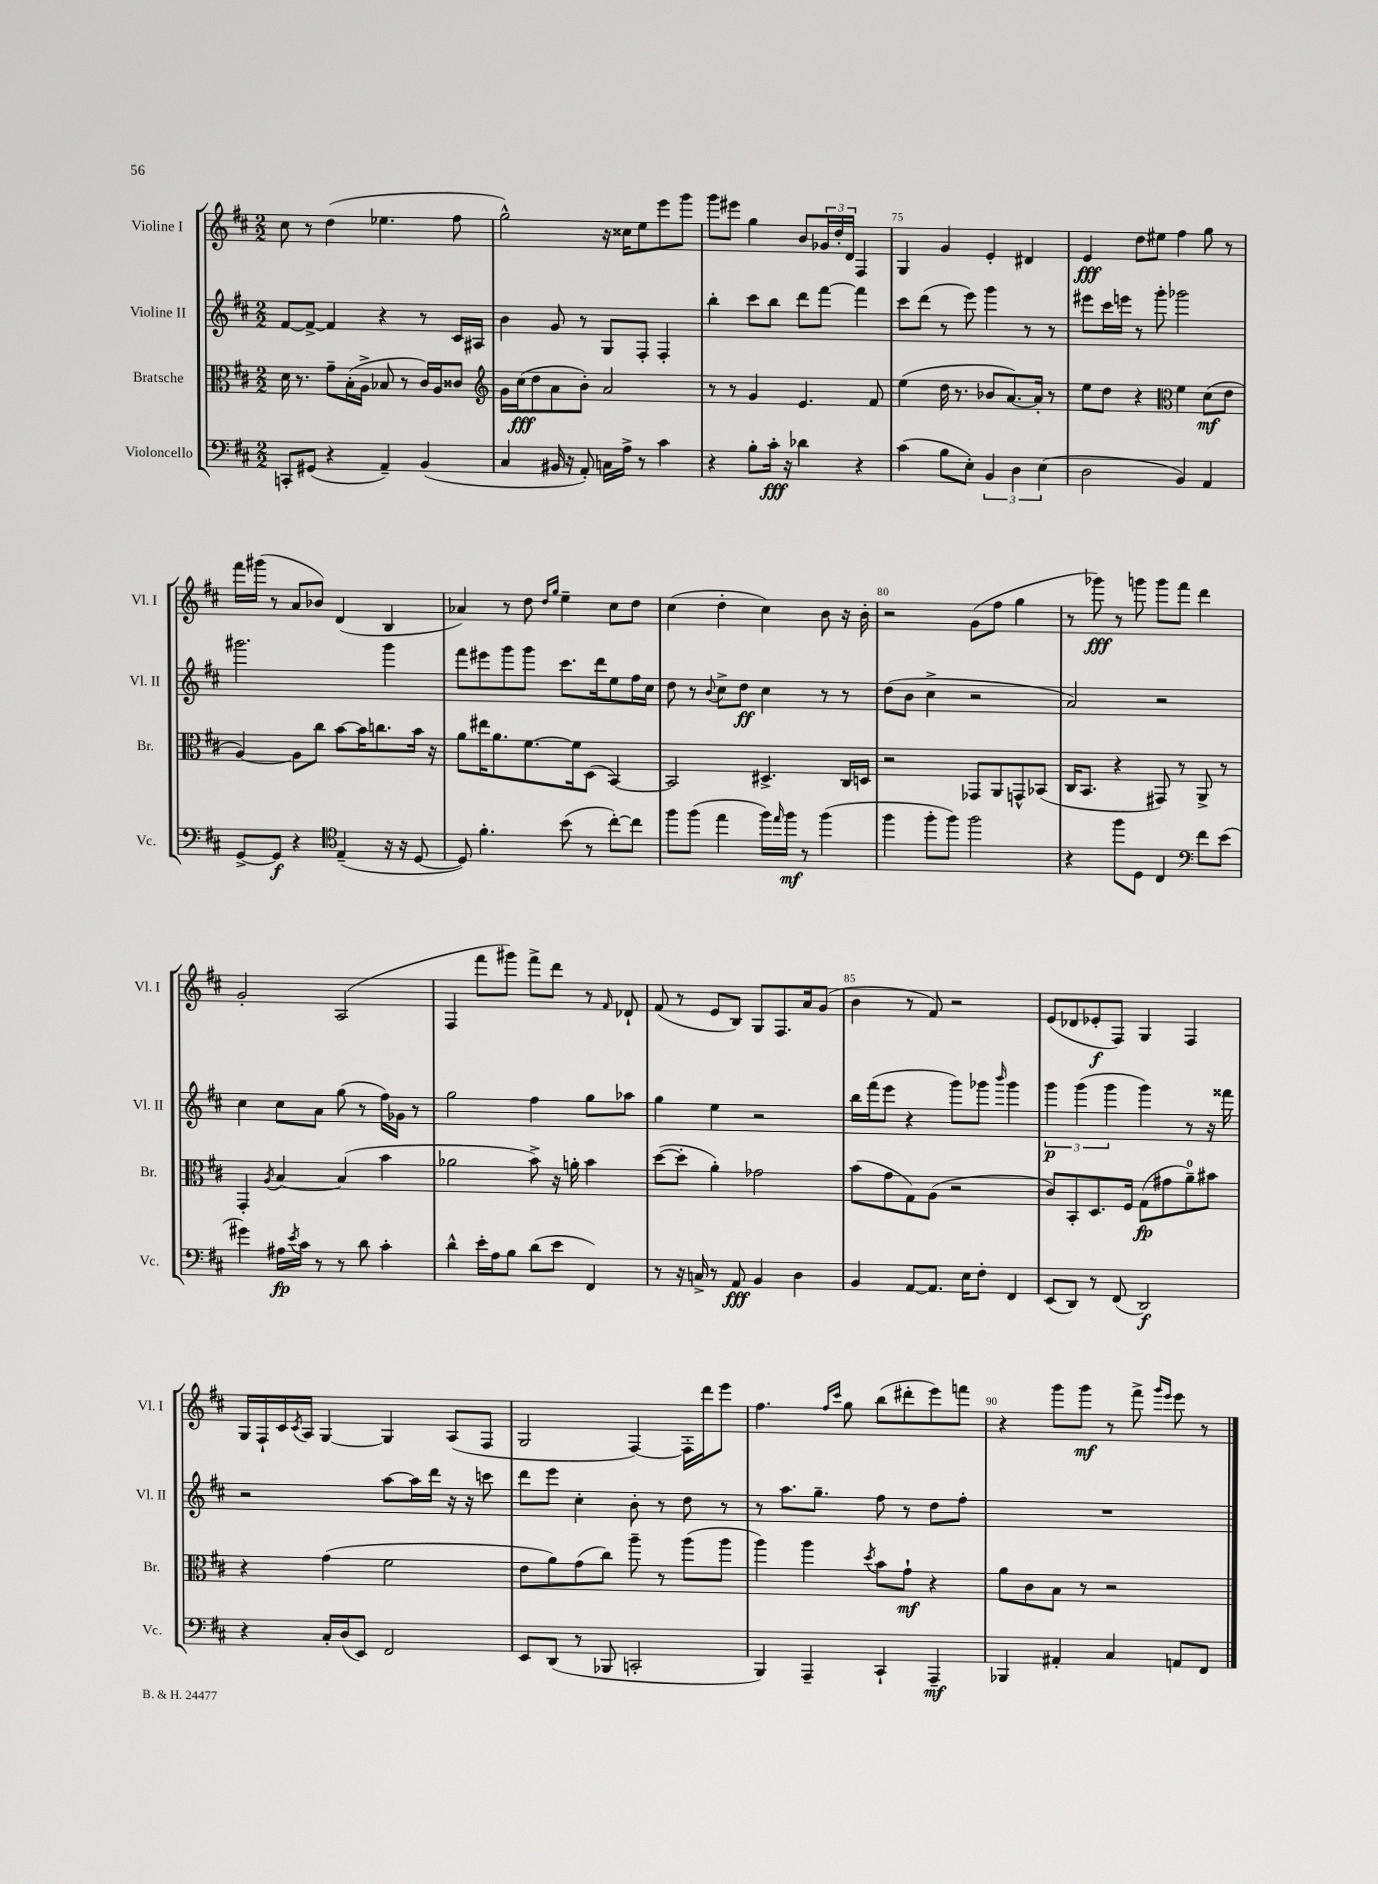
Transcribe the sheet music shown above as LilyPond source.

<<
\new StaffGroup <<
\new Staff = "s0" \with { instrumentName = "Violine I" shortInstrumentName = "Vl. I" } {
    \clef treble \key d \major \numericTimeSignature \time 2/2
    cis''8 r8 d''4( ees''4. fis''8 |
    g''2-^) r16 cisis''16 e''8 e'''8 g'''8 |
    g'''8 eis'''8 g''4 b'8 \tuplet 3/2 { ges'16 d''16-. d'16 } fis4 |
    g4 g'4 e'4-. dis'4 |
    e'4\fff d''8 eis''8 fis''4 g''8 r8 |
    fis'''16 gis'''16( r8 a'8 bes'8) d'4( b4 |
    aes'4) r8 d''8 \grace { d''16 g''16 } e''4-- cis''8 d''8 |
    cis''4( d''4-. cis''4) b'8 r16 b'16-. |
    r2 g'8( fis''8 g''4 |
    r8 ges'''8\fff) r8 g'''8 g'''8 fis'''8 d'''4 |
    g'2-. a2( |
    fis4 fis'''8 gis'''8) fis'''8-> d'''8 r8 \grace { fis'16 } des'8-! |
    fis'8( r8 e'8 b8) g8 fis8. a'16 g'8( |
    b'4 r8 fis'8) r2 |
    e'8( des'8 ees'8-.\f fis8) g4 fis4 |
    g16 fis16-! cis'16 \acciaccatura { cis'8 } a16 g4~ g4 a8( fis8 |
    g2 fis4~) fis16-. d'''16 e'''8 |
    fis''4. \grace { fis''16 cis'''16 } g''8 b''8( dis'''8-. e'''8) f'''8 |
    r4 g'''8 g'''8\mf r8 fis'''8-> \grace { g'''16 e'''16 } e'''8 r8 \bar "|." |
}
\new Staff = "s1" \with { instrumentName = "Violine II" shortInstrumentName = "Vl. II" } {
    \clef treble \key d \major \numericTimeSignature \time 2/2
    fis'8~ fis'8~-> fis'4 r4 r8 cis'16 ais16 |
    b'4 g'8 r8 g8 fis8-. fis4-. |
    b''4-. cis'''8 b''8 d'''8 fis'''8~ fis'''4 |
    cis'''8 d'''8( r8 e'''8) g'''4 r8 r8 |
    eis'''8 cis'''16 e'''16 r8 g'''8-. ges'''2 |
    gis'''2. gis'''4 |
    fis'''8 eis'''8 g'''8 g'''8 cis'''8. d'''16 e''8 fis''16 cis''16 |
    d''8 r8 \appoggiatura { b'8 } cis''8-> d''8\ff cis''4 r8 r8 |
    d''8( b'8 cis''4-> r2 |
    a'2) r2 |
    cis''4 cis''8 a'8 g''8( r8 fis''16) ges'16 r8 |
    g''2 fis''4 g''8 aes''8 |
    g''4 e''4 r2 |
    b''16 fis'''16( e'''8 r4 g'''8) ges'''8 \grace { b'''16 } ges'''4 |
    \tuplet 3/2 { g'''4\p g'''4( g'''4 } g'''4) r8 r16 fisis'''16 |
    r2 a''8~ a''16 d'''16 r16 r16 c'''8 |
    d'''8 e'''8 cis''4-. b'8-. r8 d''8 r8 |
    r8 a''8. g''8.-- fis''8 r8 d''8 fis''8-. |
    R1 \bar "|." |
}
\new Staff = "s2" \with { instrumentName = "Bratsche" shortInstrumentName = "Br." } {
    \clef alto \key d \major \numericTimeSignature \time 2/2
    d'16 r8. g'8-- b16-.( a16-> bes8 r8 cis'16) a16 cisis'8 |
    \clef treble g'16 cis''16\fff( d''8 a'8 b'8-.) a'2 |
    r8 r8 g'4 e'4. fis'8 |
    e''4( d''16 r8. bes'8 a'8.~) a'16-. r8 |
    e''8 d''8 r4 \clef alto fis'4 d'8\mf( e'8 |
    a4~) a8 cis''8 b'8~ b'16 c''8. b'16 r16 |
    a'8 eis''16 a'8. fis'8.~ fis'16 d8( b,4~) |
    b,2 dis4.-> cis16 d16 |
    r2 ges,8 a,8 g,8-^ bes,8( |
    cis16 b,8. r4 gis,8) r8 a,8-> r8 |
    g,4-. \acciaccatura { a8 } b4~ b4( b'4 |
    aes'2 b'8->) r16 a'16-. b'4 |
    d''8~( d''8-. a'4-.) ges'2 |
    b'8( g'8 g8) a8( r2 |
    cis'8) b,8-. d8. fis16 g8\fp( gis'8 a'8-0--) bis'8 |
    r4 g'4( fis'2 |
    e'8 a'8) g'8( cis''8) a''8-- r8 a''8( a''8 |
    a''4) a''4 \acciaccatura { d''8 } b'8 g'8-!\mf r4 |
    a'8 cis'8 b8 r8 r2 \bar "|." |
}
\new Staff = "s3" \with { instrumentName = "Violoncello" shortInstrumentName = "Vc." } {
    \clef bass \key d \major \numericTimeSignature \time 2/2
    c,8-. gis,8( r4 a,4--) b,4( |
    cis4 bis,16 r16 a,8-.) c16 a16-> r8 cis'4 |
    r4 b8-. cis'16-.\fff r16 des'4 r4 |
    cis'4( b8 e8-.) \tuplet 3/2 { b,4 d4 e4( } |
    d2 b,4) a,4 |
    g,8~-> g,8\f r4 \clef tenor e4--( r16 r16 d8~ |
    d8) fis'4.-. b'8( r8 cis''8~-.) cis''8 |
    fis''8 fis''8( e''4 fis''16) \grace { e''16 } fis''16\mf r8 fis''4( |
    fis''4 fis''8-. fis''8) fis''2 |
    r4 fis''8 d8 cis4 \clef bass fis'8 e'8( |
    gis'4) ais16\fp \acciaccatura { e'8 } cis'16 r8 r8 d'8 cis'4-. |
    d'4-^ e'16-. a16 b8 d'8( e'8 fis,4) |
    r8 r16 c16-> r8 a,8\fff b,4 d4 |
    b,4 a,8~ a,8. e16 fis8-. fis,4 |
    e,8( d,8) r8 fis,8( d,2\f) |
    r4 cis16-. d16( e,8) fis,2 |
    e,8 d,8( r8 bes,,8 c,2-. |
    b,,4) a,,4-- cis,4-! a,,4--\mf |
    bes,,4 ais,4-. cis4 a,8 fis,8 \bar "|." |
}
>>
>>
\layout { \context { \Score currentBarNumber = #72 \override BarNumber.break-visibility = ##(#f #t #t) barNumberVisibility = #(every-nth-bar-number-visible 5) } }
